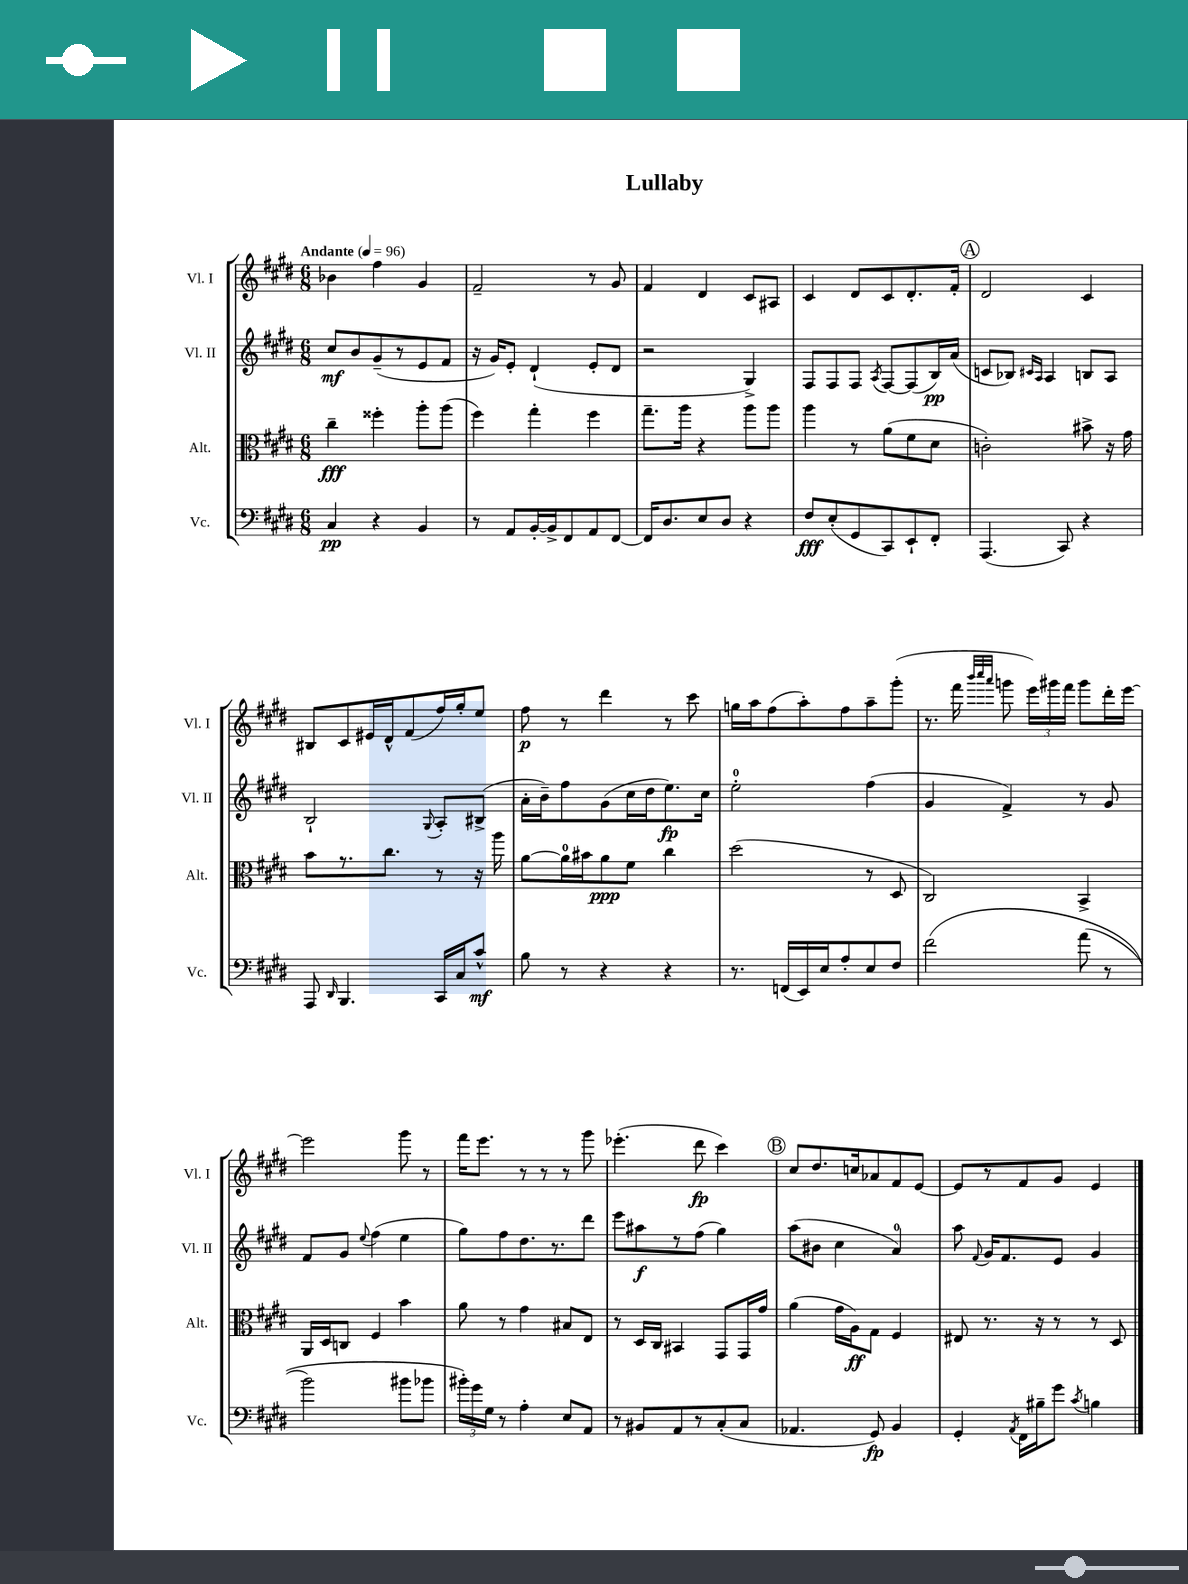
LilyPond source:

\header { title = "Lullaby" }
<<
\new StaffGroup <<
\new Staff = "s0" \with { instrumentName = "Vl. I" shortInstrumentName = "Vl. I" } {
    \clef treble \key e \major \numericTimeSignature \time 6/8 \tempo "Andante" 4 = 96
    \autoBeamOff bes'4 fis''4 gis'4 |
    fis'2-- r8 gis'8 |
    fis'4 dis'4 cis'8[ ais8] |
    cis'4 dis'8[ cis'8 dis'8.-. fis'16]-. |
    \mark \markup { \circle "A" } dis'2 cis'4 |
    bis8[ cis'8 eis'16 dis'16-^ fis'8( fis''16) gis''16-. e''8] |
    fis''8\p r8 dis'''4 r8 cis'''8 |
    g''16[ a''16 fis''8( a''8-.) fis''8 a''8-- gis'''8]-.( |
    r8. fis'''16 \grace { b'''32[ cis''''32 a'''32] } g'''8 \tuplet 3/2 { e'''16[) gis'''16 fis'''16] } gis'''8[ dis'''16-. e'''16]~ |
    e'''2 gis'''8 r8 |
    fis'''16[ e'''8.] r8 r8 r8 gis'''8 |
    ees'''4.-.( dis'''8\fp cis'''4) |
    \mark \markup { \circle "B" } cis''8[ dis''8. c''16 aes'8 fis'8 e'8]~ |
    e'8[ r8 fis'8 gis'8] e'4 \bar "|." |
}
\new Staff = "s1" \with { instrumentName = "Vl. II" shortInstrumentName = "Vl. II" } {
    \clef treble \key e \major \numericTimeSignature \time 6/8
    \autoBeamOff cis''8[\mf b'8 gis'8--( r8 e'8 fis'8] |
    r16 gis'16[) e'8]-. dis'4-!( e'8[-. dis'8] |
    r2 gis4->) |
    fis8[ fis8 fis8] \acciaccatura { a8 } fis8[~ fis8( b16\pp) a'16]( |
    \mark \markup { \circle "A" } c'8[ bes8]) \grace { cis'16[ a16] } a4 b8[ a8] |
    b2-! \appoggiatura { gis8 } a8[-. bis8]->( |
    a'16[-. b'16--) fis''8 gis'8( cis''16 dis''16 e''8.\fp) cis''16] |
    e''2-0-. fis''4( |
    gis'4 fis'4->) r8 gis'8 |
    fis'8[ gis'8] \appoggiatura { e''8 } fis''4( e''4 |
    gis''8[) fis''8 dis''8. r8. dis'''8] |
    e'''8[ ais''8\f r8 fis''8]( gis''4) |
    \mark \markup { \circle "B" } a''8[( bis'8] cis''4 a'4-0) |
    a''8 \appoggiatura { fis'8 } gis'16[ fis'8. e'8] gis'4 \bar "|." |
}
\new Staff = "s2" \with { instrumentName = "Alt." shortInstrumentName = "Alt." } {
    \clef alto \key e \major \numericTimeSignature \time 6/8
    \autoBeamOff cis''4--\fff fisis''4-. a''8[-. a''8]( |
    fis''4) gis''4-. fis''4 |
    gis''8.[-- a''16] r4 a''8[ a''8] |
    a''4 r8 a'8[( fis'8 dis'8] |
    \mark \markup { \circle "A" } c'2-.) bis'8-> r16 gis'16 |
    b'8[ r8. cis''8.] r8 r16 a''16 |
    a'8[~ a'16-0 bis'16 a'8\ppp fis'8] cis''4 |
    dis''2( r8 dis8 |
    cis2) b,4-> |
    a,16[ dis16 c8] fis4 b'4 |
    a'8 r8 gis'4 bis8[ e8] |
    r8 dis16[ cis16] bis,4 gis,8[ gis,16 gis'16] |
    \mark \markup { \circle "B" } a'4( gis'16[ a16\ff) gis8] fis4 |
    eis8 r8. r16 r8 r8 dis8 \bar "|." |
}
\new Staff = "s3" \with { instrumentName = "Vc." shortInstrumentName = "Vc." } {
    \clef bass \key e \major \numericTimeSignature \time 6/8
    \autoBeamOff cis4\pp r4 b,4 |
    r8 a,8[ b,16~-. b,16-> fis,8 a,8 fis,8]~ |
    fis,16[ dis8. e8 dis8] r4 |
    fis8[\fff e8-.( gis,8 cis,8) e,8-! fis,8]-. |
    \mark \markup { \circle "A" } a,,4.( cis,8) r4 |
    a,,8 \grace { dis,16 } b,,4. cis,16[ cis16 cis'8]-^\mf |
    b8 r8 r4 r4 |
    r8. f,16[( e,16) e16 a8-. e8 fis8] |
    fis'2\( a'8( r8 |
    b'2) bis'8[ bes'8] |
    \tuplet 3/2 { bis'16[-.\) gis'16 gis16] } r8 a4-. e8[ a,8] |
    r8 bis,8[ a,8 r8 cis8-.( cis8] |
    \mark \markup { \circle "B" } aes,4. gis,8\fp) b,4 |
    gis,4-. \acciaccatura { a,8 } fis,16[ bis16-- gis'8] \acciaccatura { cis'8 } b4 \bar "|." |
}
>>
>>
\layout { \context { \Score \remove "Bar_number_engraver" } }
